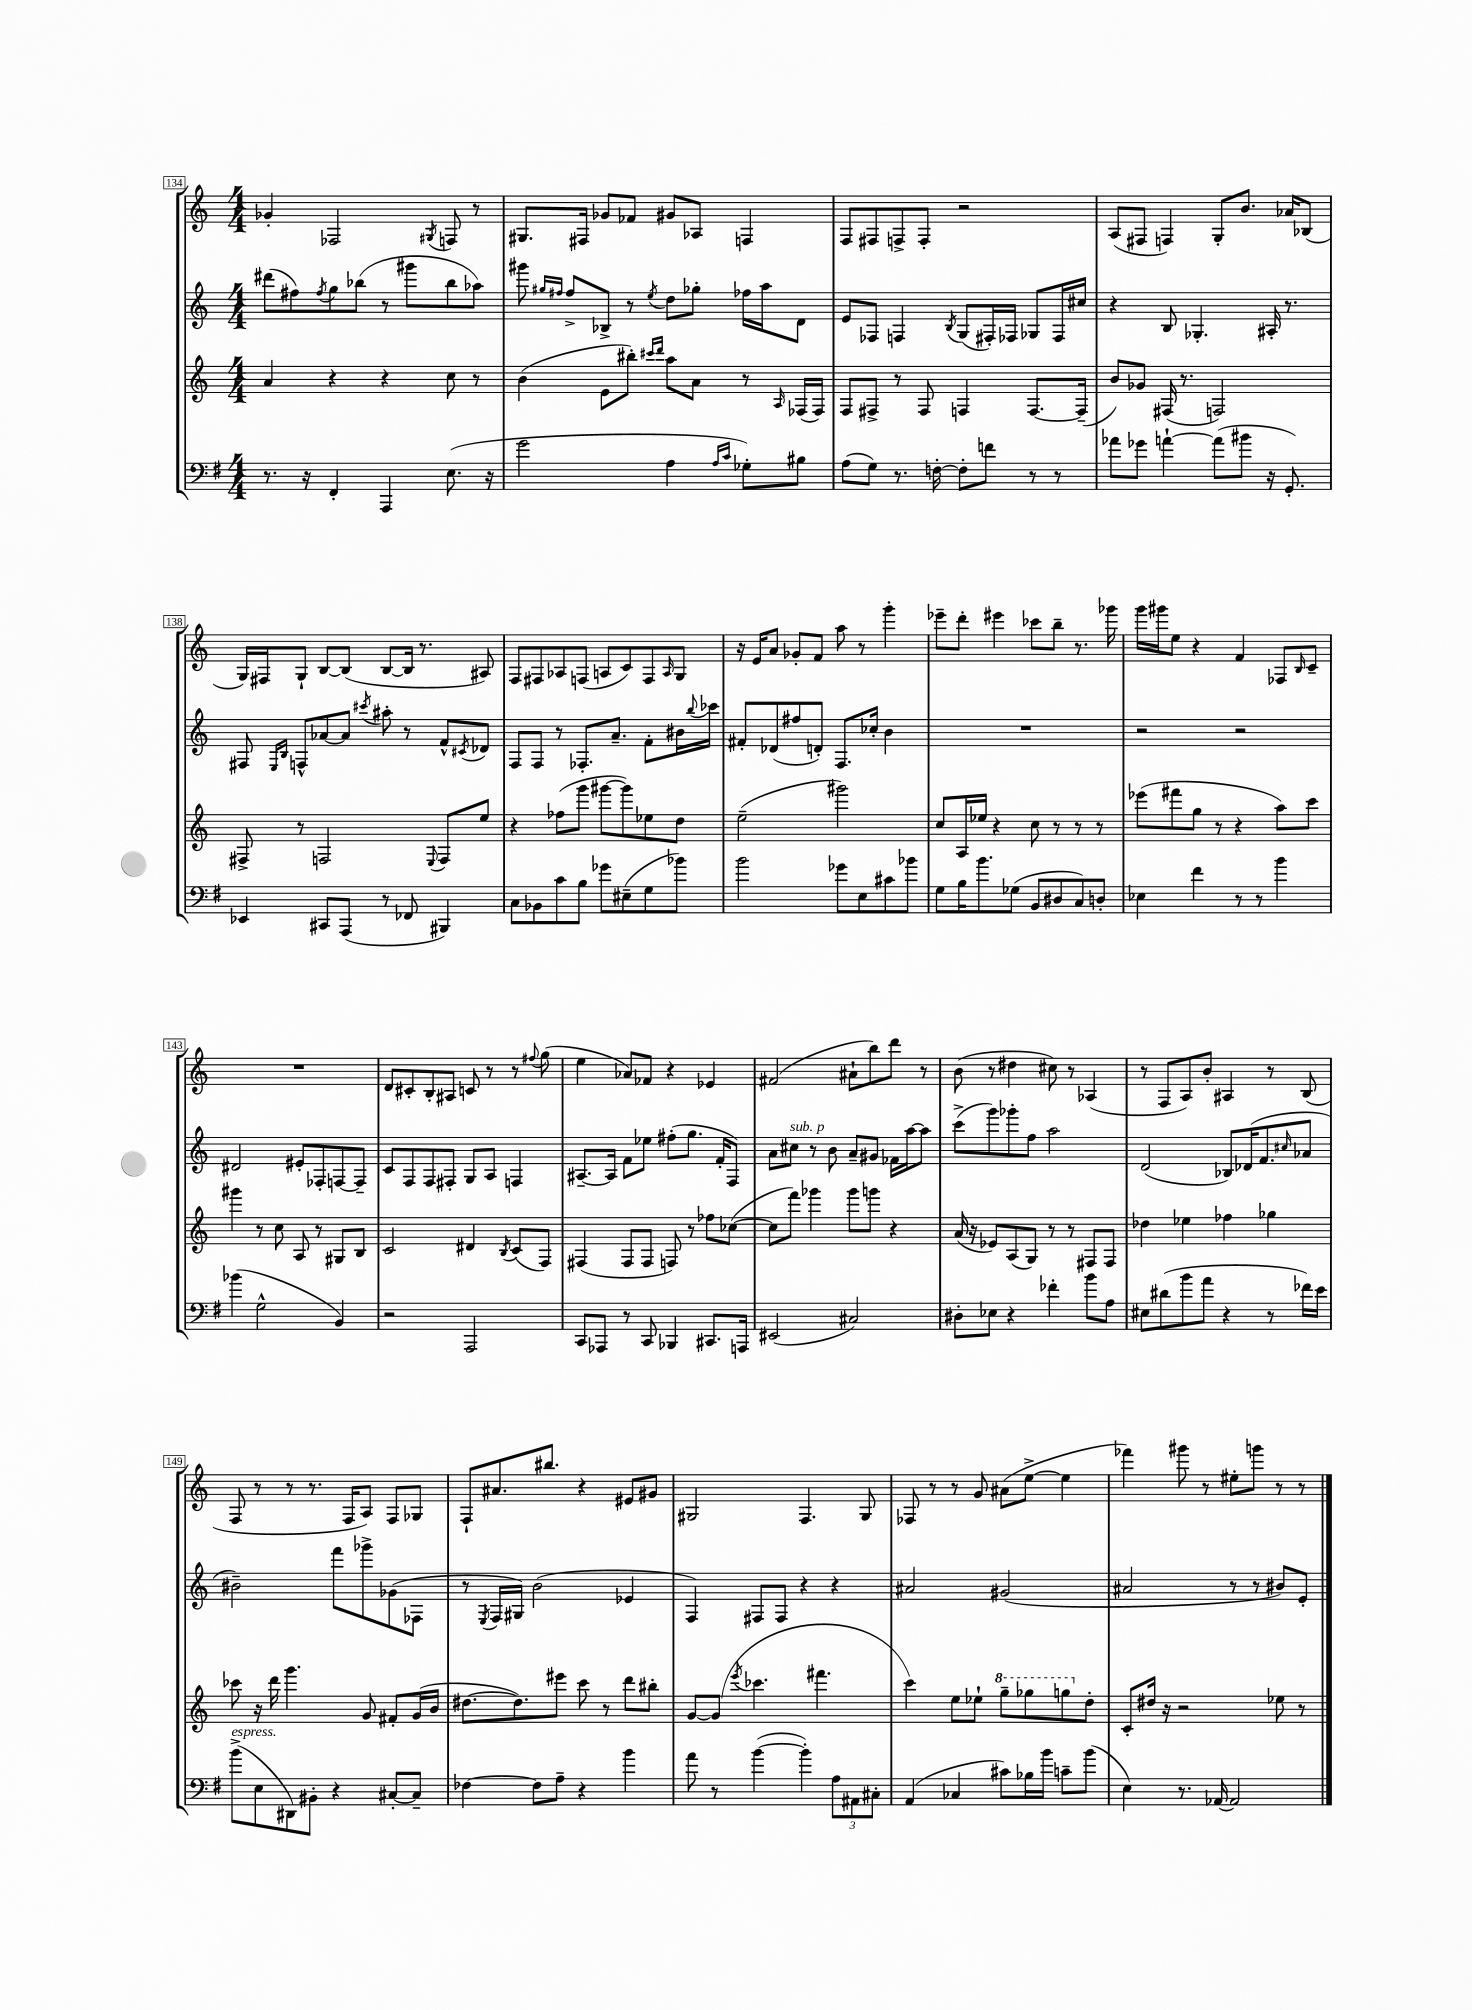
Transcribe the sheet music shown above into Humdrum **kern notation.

**kern	**kern	**kern	**kern
*staff4	*staff3	*staff2	*staff1
*clefF4	*clefG2	*clefG2	*clefG2
*k[f#]	*k[]	*k[]	*k[]
*M4/4	*M4/4	*M4/4	*M4/4
8.r	4a	(8ddd#	4g-'
.	.	8ff#)	.
16r	.	.	.
.	.	8qff#	.
4FF#'	4r	8gg	2F-
.	.	(8bb-	.
4AAA	4r	8r	.
.	.	8ggg#	.
.	.	.	8qG#
(8.E	8cc	8bb-	8F
.	8r	8aa-)	8r
16r	.	.	.
=	=	=	=
2g	(4b	8ggg#	8.G#
.	.	16qqgg#	.
.	.	16qqff#	.
.	.	8ff#^	.
.	.	.	16F#
.	8e	8B-^	8g-
.	8bb#')	8r	8f-
.	16qqccc#	.	.
.	16qqddd	8qee	.
4A	8aa	8dd	8g#
.	8a	8gg-'	8A-
16qqA	.	.	.
16qqc	.	.	.
8G-')	8r	16ff-	4F
.	.	16aa	.
.	16qqA	.	.
8B#	(16F-	8d	.
.	16F-)	.	.
=	=	=	=
(8A	8F	8e	8F
8G)	8F#^	8F-	8F#
8.r	8r	4F	8F^
.	8F#	.	8F'
[16F'	.	.	.
.	.	8qB	.
8F']	4F	(8G	2r
8f	.	16F#')	.
.	.	16F-	.
8r	[8.F	8G-	.
8r	.	16F-	.
.	(16F~]	16cc#	.
=	=	=	=
8a-	8b)	4r	(8A
8g-	8g-	.	8F#
[4a`	(16F#	8B	4F)
.	8.r	.	.
.	.	4.G-'	.
(8a]	2F)	.	8G'
8b#	.	.	8.b
16r	.	16A#'	.
8.GG')	.	8.r	16a-
.	.	.	(8B-
=	=	=	=
4EE-	8F#^	8F#	16G)
.	.	.	16F#
.	.	16qqE	.
.	.	16qqB	.
.	8r	8F^^	8G`
8CC#	2F	[8a-	[8B
(8AAA	.	8a-]	(8B]
.	.	8qccc#	.
8r	.	8aa#'	[8B
8FF-	.	8r	16B]
.	.	.	8.r
.	8qqE	.	.
4BBB#)	8F	8f^^	.
.	.	8qc#	.
.	8ee	8d-	8A#)
=	=	=	=
8C	4r	8F	8F
8BB-	.	8F	8F#
8c	(8ff-	8r	8A-
8B	8ggg	8.F-'	(8F
8g-	[8ggg#	.	8A
.	.	8.a~	.
(8E#~	8ggg#])	.	8c)
8G	8ee-	8f'	8F
.	.	.	16qqA
8b-)	8dd	16b#	8G
.	.	8qqbb	.
.	.	16ccc-	.
=	=	=	=
2b	(2ee~	8f#'	16r
.	.	.	16e
.	.	(8d-	8a
.	.	8ff#	8g-'
.	.	8d')	8f
8g-	2ggg#)	8.F	8aa
8E	.	.	8r
.	.	16cc-'	.
8c#	.	4b	4ggg'
8b-	.	.	.
=	=	=	=
8G	8cc	1r	8eee-~
16B	16A	.	8ddd'
8.b	16ee-	.	.
.	4r	.	4eee#
(8G-	.	.	.
8BB	8cc	.	8ccc-
8D#	8r	.	8bb~
8C)	8r	.	8.r
8D'	8r	.	.
.	.	.	16ggg-
=	=	=	=
4E-	(8eee-	2r	16ggg
.	.	.	16ggg#
.	8fff#	.	8ee
4f#	8gg	.	4r
.	8r	.	.
8r	4r	2r	4f
8r	.	.	.
4b	8aa)	.	8F-
.	.	.	16qqB
.	8ccc	.	8c~
=	=	=	=
(4b-	4ggg#	2d#	1r
2G^^	8r	.	.
.	8cc	.	.
.	8A	8e#'	.
.	8r	8F-'	.
4BB)	8G#	[8F	.
.	8B	8F~]	.
=	=	=	=
2r	2c	8c	8d
.	.	8F	8c#'
.	.	8F	8B'
.	.	8F#'	8A#
2AAA	4d#	8G	8c
.	.	8A	8r
.	8qB	.	.
.	(8c	4F	8r
.	.	.	8qqff#
.	8F)	.	(8gg
=	=	=	=
8CC	(4F#	[8.A#~	4ee
8AAA-	.	.	.
.	.	16A#]	.
8r	8F#	8f	8a-)
8CC	8F#	8ee-	8f-
4BBB-	8F)	(8ff#'	4r
.	8r	8.gg	.
8.CC#	8ff-	.	4e-
.	.	16f'	.
.	([8cc-	8F)	.
16AAA	.	.	.
=	=	=	=
(2EE#	8cc-]	8a	(2f#
.	8fff)	8cc#	.
.	4ggg-	8r	.
.	.	8b	.
2C#)	8ggg-	8a~	8a#`
.	8ggg	8g#	8bb)
.	4r	16f-	8ddd
.	.	[16aa	.
.	.	8aa]	8r
=	=	=	=
8D#'	(16a	(8ccc^	(8b
.	16r	.	.
8E-	8e-)	8ggg)	8r
4r	(8A	8ggg-'	4dd#
.	8G)	8ff	.
4f-'	8r	2aa	8cc#)
.	8r	.	8r
8b	8F#	.	(4A-
8A	8F#	.	.
=	=	=	=
8E#	4dd-	(2d	8r
(8d#	.	.	8F
8b	4ee-	.	8A)
8a	.	.	8b'
4r	4ff-	8B-)	4A#
.	.	(16d-	.
.	.	8.f	.
8r	4gg-	.	8r
.	.	16qqcc#	.
16f-)	.	8a-	(8B
16e	.	.	.
=	=	=	=
(8b^	8ccc-	2b#~)	8F
8E	16r	.	8r
.	16ddd	.	.
8DD#)	4.ggg	.	8r
8BB#'	.	.	8.r
4r	.	8fff	.
.	.	.	16F
.	8g	8ggg-^	8A)
[8C#'	8f#'	(8g-	8F
8C#~]	(16g	8F-	8G-
.	16b	.	.
=	=	=	=
[4F-	[8.dd#	8r	8F`
.	.	8qE	.
.	.	16F	8.a#
.	8.dd#])	16G#)	.
8F-]	.	(2b	.
.	.	.	8.bb#
8A~	8eee#	.	.
4r	8ccc	.	4r
.	8r	.	.
4b	8ddd	4e-	8e#
.	8bb#'	.	8g#
=	=	=	=
8a	[8g	4F)	2G#
8r	(8g]	.	.
.	8qeee	.	.
([4b	4.ccc-	8F#	.
.	.	8F#	.
4b'])	.	4r	4.F
.	4.fff#	.	.
12A	.	4r	.
12AA#	.	.	.
.	.	.	8G#
12C#'	.	.	.
=	=	=	=
(4AA	4ccc)	2a#	8F-
.	.	.	8r
4C-	8ee	.	8r
.	8ee-`	.	8g
8c#)	8ggg~	(2g#	(8a#
16B-	8ggg-	.	[8ee^
16b	.	.	.
8c~	8ggg	.	4ee]
(8b	8dd'	.	.
=	=	=	=
4E)	8c'	2a#	4fff-)
.	16dd#	.	.
.	16r	.	.
8.r	2r	.	8ggg#
.	.	.	8r
[16AA-	.	.	.
2AA-]	.	8r	8ee#'
.	.	8r	8ggg
.	8ee-	8b#)	8r
.	8r	8e'	8r
==	==	==	==
*-	*-	*-	*-
